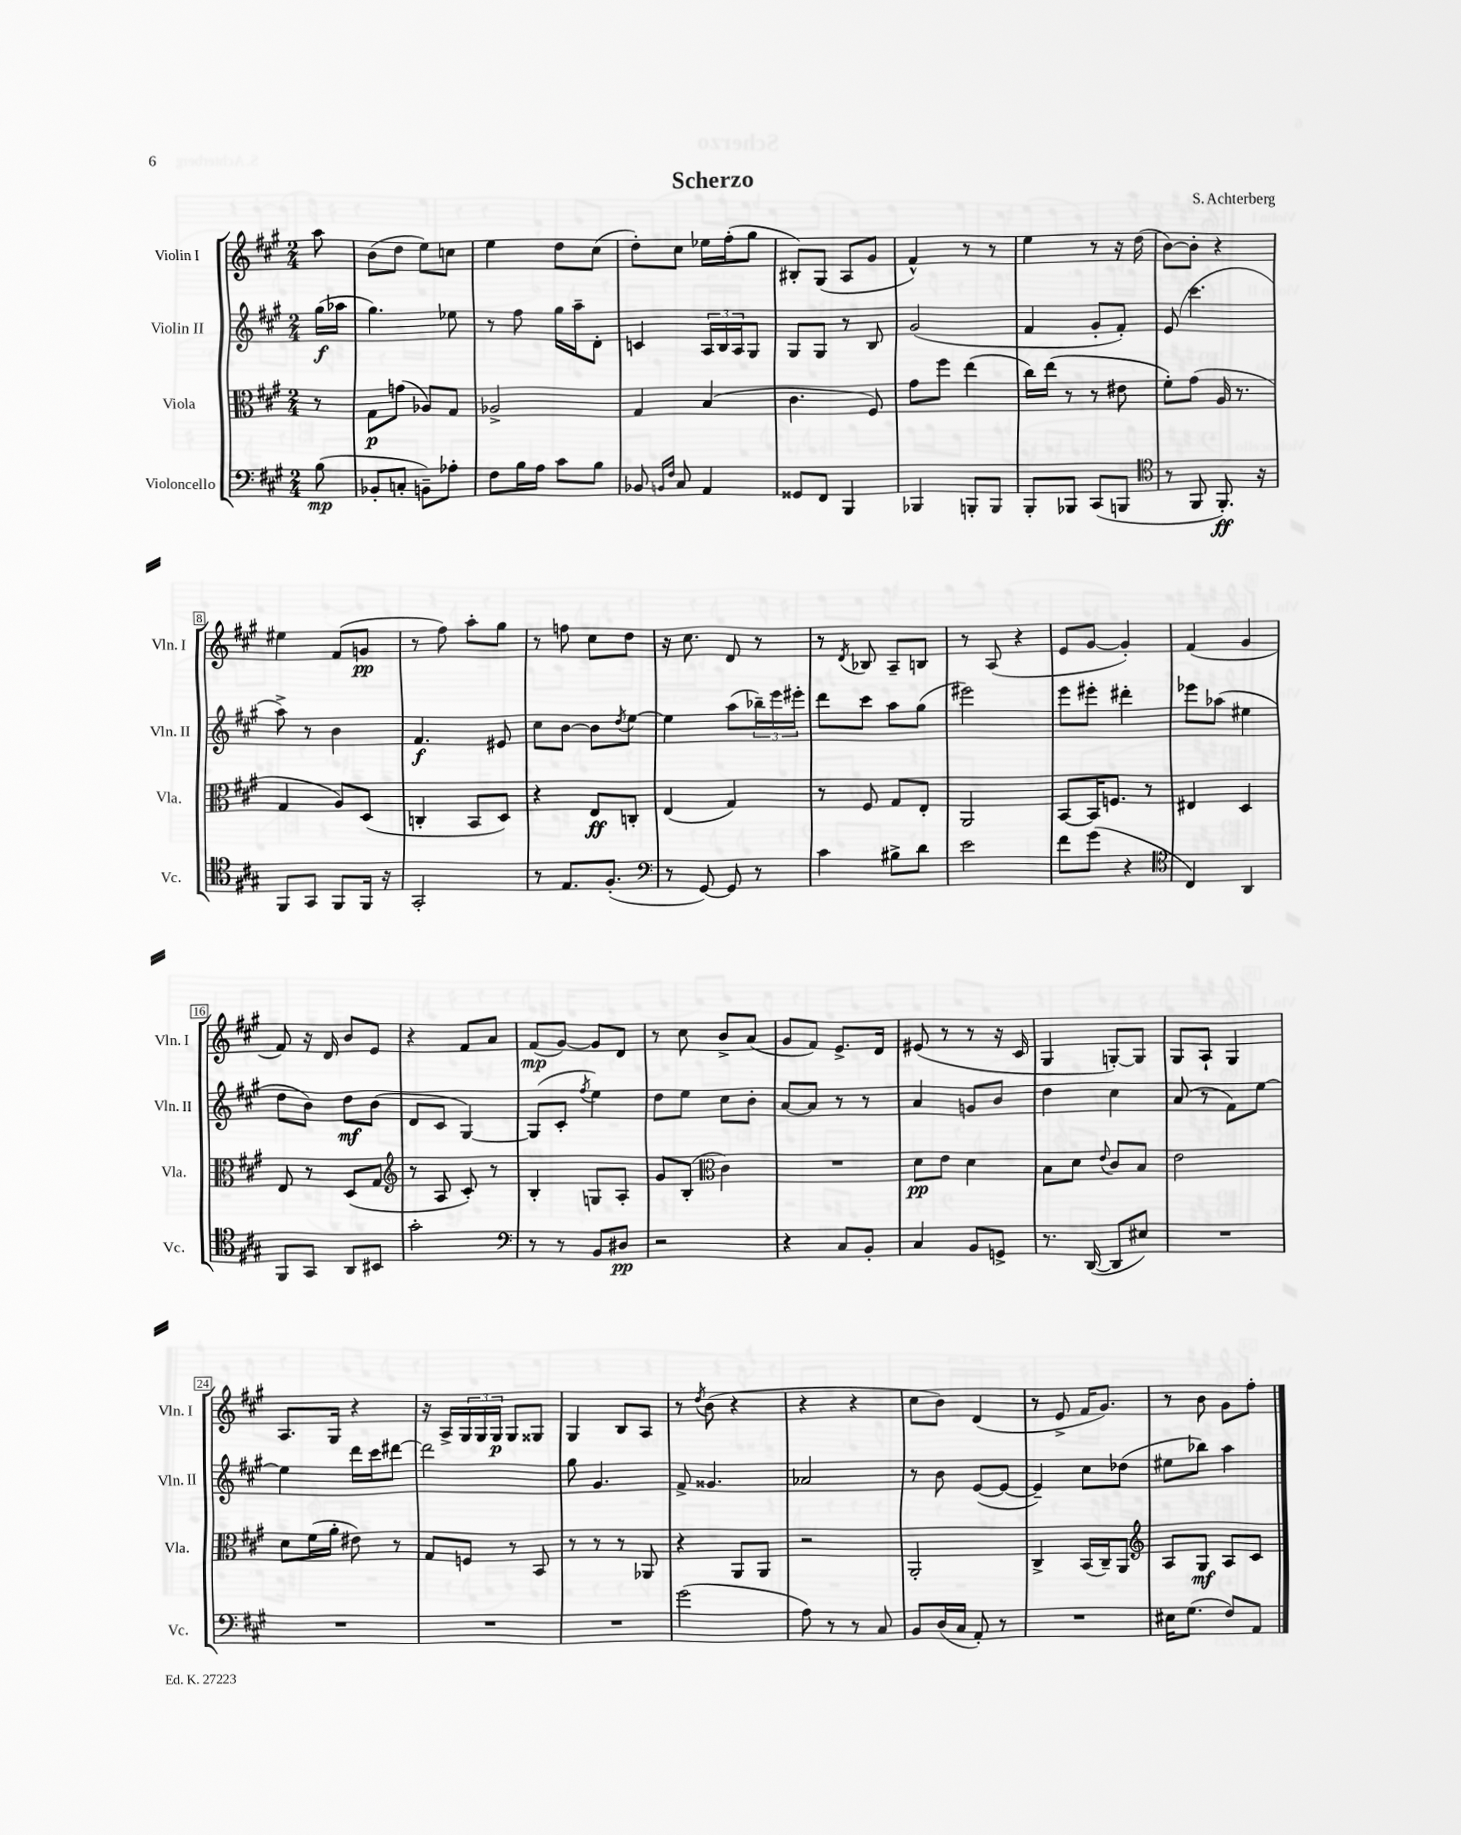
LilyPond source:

\header { title = "Scherzo" composer = "S. Achterberg" }
<<
\new StaffGroup <<
\new Staff = "s0" \with { instrumentName = "Violin I" shortInstrumentName = "Vln. I" } {
    \clef treble \key a \major \numericTimeSignature \time 2/4 \partial 8
    a''8 |
    b'8( d''8 e''8) c''8 |
    e''4 d''8 cis''8( |
    d''8-.) cis''8 ees''16 fis''16-.( gis''8 |
    bis8-.) gis8( a8 gis'8 |
    fis'4-^) r8 r8 |
    e''4 r8 r16 d''16( |
    b'8~) b'8-. r4 |
    eis''4 fis'8( g'8\pp |
    r8 fis''8) a''8-. gis''8 |
    r8 f''8 cis''8 d''8 |
    r16 cis''8. d'8 r8 |
    r8 \acciaccatura { d'8 } bes8 a8-- b8 |
    r8 a8( r4 |
    e'8 gis'8~ gis'4-.) |
    fis'4( gis'4 |
    fis'8) r16 d'16 b'8 e'8 |
    r4 fis'8 a'8 |
    fis'8\mp( gis'8~) gis'8 d'8 |
    r8 cis''8 b'8-> a'8( |
    gis'8 fis'8) e'8.-> d'16 |
    eis'8( r8 r8 r16 cis'16 |
    gis4 g8~-.) g8 |
    gis8 a8-! gis4 |
    a8. gis16 r4 |
    r16 a16-> \tuplet 3/2 { gis16 gis16 gis16\p } gis8 gisis8 |
    gis4 b8 a8 |
    r8 \acciaccatura { d''8 } b'8( r4 |
    r4 r4 |
    cis''8 b'8) d'4( |
    r8 e'8-> fis'16 gis'8.) |
    r8 b'8 gis'8 fis''8-. \bar "|." |
}
\new Staff = "s1" \with { instrumentName = "Violin II" shortInstrumentName = "Vln. II" } {
    \clef treble \key a \major \numericTimeSignature \time 2/4 \partial 8
    gis''16\f( aes''16 |
    gis''4.) ees''8 |
    r8 fis''8 gis''16 a''16-- d'8-. |
    c'4 \tuplet 3/2 { a16 b16 a16 } gis8 |
    gis8 gis8 r8 b8 |
    gis'2( |
    fis'4 gis'8-. fis'8-.) |
    e'8( cis'''4. |
    a''8->) r8 b'4 |
    fis'4.\f eis'8 |
    cis''8 b'8~ b'8 \acciaccatura { d''8 } e''8~ |
    e''4 a''8( \tuplet 3/2 { bes''16--) e'''16 eis'''16-. } |
    d'''8 cis'''8 a''8 gis''8( |
    eis'''2) |
    e'''8 eis'''8-. dis'''4-. |
    ees'''8 aes''8( eis''4 |
    d''8 b'8) d''8\mf b'8( |
    d'8 cis'8 gis4~) |
    gis8( cis'8-. \acciaccatura { fis''8 } e''4) |
    d''8 e''8 cis''8 b'8-. |
    a'8~ a'8 r8 r8 |
    a'4 g'8 b'8 |
    d''4 cis''4 |
    a'8( r8 fis'8) e''8~ |
    e''4 d'''16 cis'''16 dis'''8~ |
    dis'''2 |
    gis''8 gis'4. |
    fis'8-> gisis'4. |
    aes'2 |
    r8 b'8 e'8~( e'8~ |
    e'4--) cis''8 des''8( |
    eis''8 bes''8) a''4 \bar "|." |
}
\new Staff = "s2" \with { instrumentName = "Viola" shortInstrumentName = "Vla." } {
    \clef alto \key a \major \numericTimeSignature \time 2/4 \partial 8
    r8 |
    gis8\p g'8( aes8) gis8 |
    aes2-> |
    gis4 b4( |
    cis'4. fis8) |
    gis'8 fis''8 e''4( |
    cis''16) e''16( r8 r8 eis'8 |
    fis'8-.) gis'8( a16 r8. |
    gis4 a8) d8( |
    c4-. b,8 d8) |
    r4 e8\ff c8-. |
    e4( gis4) |
    r8 fis8 gis8 e8-. |
    a,2 |
    b,8~ b,16 f8. r8 |
    eis4 d4 |
    e8 r8 d8( gis8 |
    \clef treble r8 a8 cis'8-.) r8 |
    b4-. g8 a8-. |
    gis'8 b8-.( \clef alto cis'4) |
    R2 |
    d'8\pp e'8 d'4 |
    b8 d'8 \appoggiatura { e'8 } cis'8 b8 |
    e'2 |
    d'8 fis'16( a'16-. eis'8) r8 |
    gis8 f8 r8 b,8 |
    r8 r8 r8 aes,8 |
    r4 a,8 a,8 |
    r2 |
    a,2-. |
    cis4-> b,16( cis16--) a,8 |
    \clef treble a8 gis8\mf a8 cis'8 \bar "|." |
}
\new Staff = "s3" \with { instrumentName = "Violoncello" shortInstrumentName = "Vc." } {
    \clef bass \key a \major \numericTimeSignature \time 2/4 \partial 8
    b8\mp( |
    bes,8-. c8-. b,8--) aes8-. |
    fis8 b16 a16 cis'8 b8 |
    bes,8 \grace { b,16 fis16 } cis8 a,4 |
    gisis,8 fis,8 b,,4 |
    bes,,4 b,,8-. b,,8 |
    b,,8-. bes,,8 cis,8( b,,8 |
    \clef tenor r8 fis,8 fis,8.-.\ff) r16 |
    fis,8 gis,8 fis,8 fis,16 r16 |
    gis,2-. |
    r8 e8. fis8.-.( |
    \clef bass r8 gis,8~) gis,8 r8 |
    cis'4 bis8-> d'8 |
    e'2 |
    fis'8 gis'8( r4 |
    \clef tenor cis4) a,4 |
    fis,8 gis,8 a,8 bis,8 |
    gis'2-. |
    \clef bass r8 r8 b,8 dis8\pp |
    r2 |
    r4 cis8 b,8-. |
    cis4 b,8 g,8-> |
    r8. d,16~( d,8 eis8) |
    R2 |
    R2 |
    R2 |
    R2 |
    gis'2( |
    a8) r8 r8 cis8 |
    b,8 d16( cis16 a,8-.) r8 |
    R2 |
    eis16 gis8.( fis8) a,8 \bar "|." |
}
>>
>>
\layout { \context { \Score \override BarNumber.stencil = #(make-stencil-boxer 0.1 0.3 ly:text-interface::print) } }
